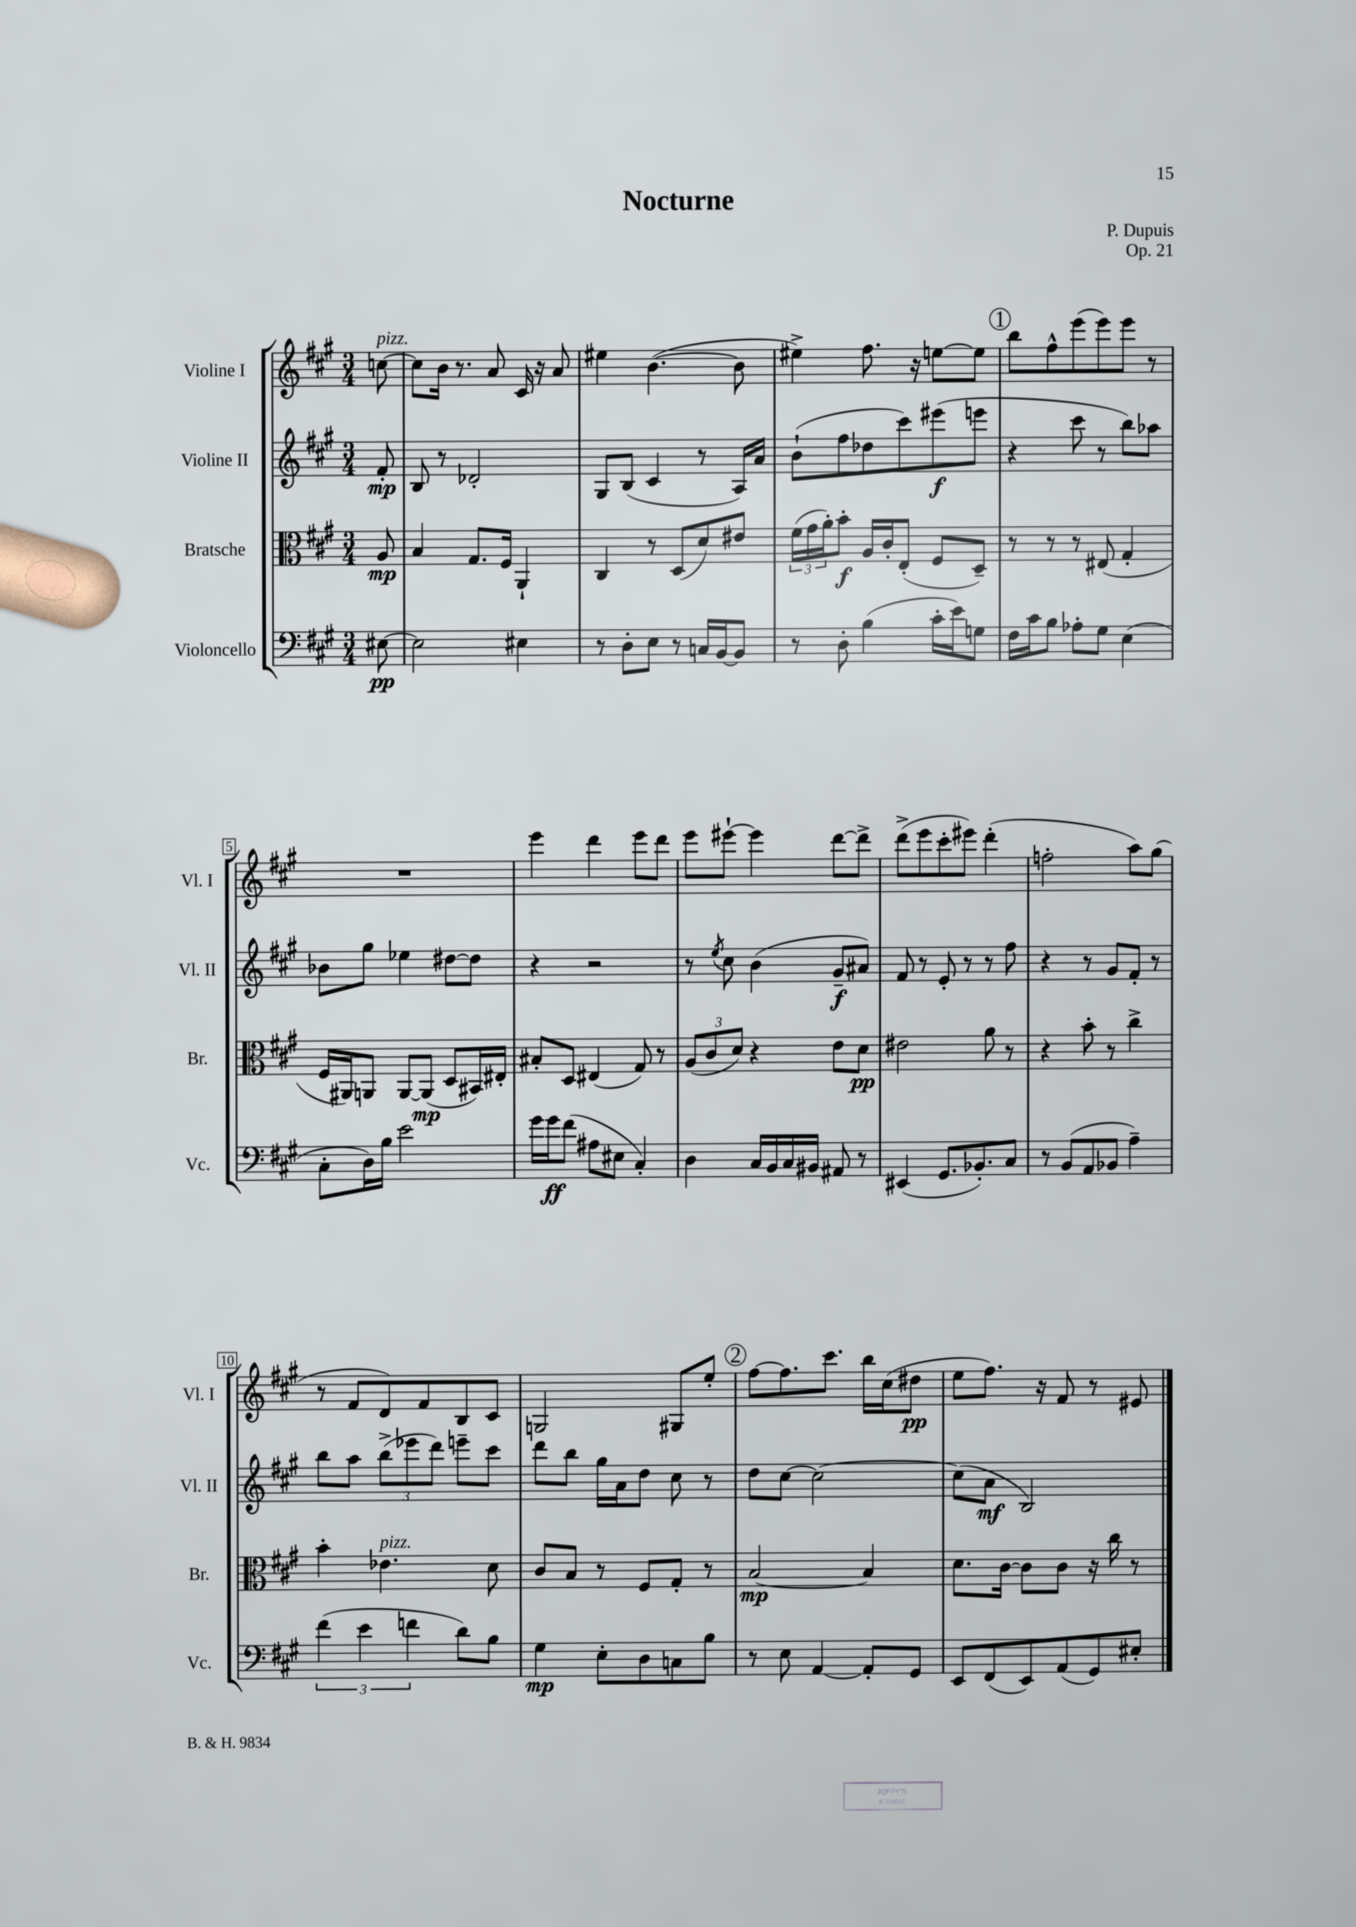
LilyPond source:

\header { title = "Nocturne" composer = "P. Dupuis" opus = "Op. 21" }
<<
\new StaffGroup <<
\new Staff = "s0" \with { instrumentName = "Violine I" shortInstrumentName = "Vl. I" } {
    \clef treble \key a \major \numericTimeSignature \time 3/4 \partial 8
    c''8~^\markup { \italic "pizz." } |
    c''8 b'16 r8. a'8 cis'16 r16 a'8 |
    eis''4 b'4.~( b'8 |
    eis''4->) fis''8. r16 e''8~ e''8 |
    \mark \markup { \circle "1" } b''8 fis''8-^ e'''8( e'''8) e'''8 r8 |
    R2. |
    e'''4 d'''4 e'''8 d'''8 |
    e'''8 eis'''8~-! eis'''4 d'''8~ d'''8-> |
    d'''8->( e'''8 cis'''8-. eis'''8) d'''4-.( |
    f''2-. a''8) gis''8( |
    r8 fis'8 d'8) fis'8 b8 cis'8 |
    g2 gis8 e''8-. |
    \mark \markup { \circle "2" } fis''8~ fis''8. cis'''8. b''16 cis''16( dis''8\pp |
    e''8 fis''8.) r16 fis'8 r8 eis'8 \bar "|." |
}
\new Staff = "s1" \with { instrumentName = "Violine II" shortInstrumentName = "Vl. II" } {
    \clef treble \key a \major \numericTimeSignature \time 3/4 \partial 8
    fis'8-.\mp |
    b8 r8 des'2-. |
    gis8 b8( cis'4 r8 a16) a'16 |
    b'8-!( fis''8 des''8 cis'''8) eis'''8\f( e'''8 |
    \mark \markup { \circle "1" } r4 cis'''8 r8 b''8) aes''8 |
    bes'8 gis''8 ees''4 dis''8~ dis''8 |
    r4 r2 |
    r8 \acciaccatura { e''8 } cis''8 b'4( gis'8--\f ais'8) |
    fis'8 r8 e'8-. r8 r8 fis''8 |
    r4 r8 gis'8 fis'8-. r8 |
    b''8 a''8 \tuplet 3/2 { b''8->( ees'''8 d'''8) } e'''8-- cis'''8 |
    d'''8 b''8 gis''16 a'16 d''8 cis''8 r8 |
    \mark \markup { \circle "2" } d''8 cis''8~ cis''2~ |
    cis''8( a'8\mf b2) \bar "|." |
}
\new Staff = "s2" \with { instrumentName = "Bratsche" shortInstrumentName = "Br." } {
    \clef alto \key a \major \numericTimeSignature \time 3/4 \partial 8
    a8\mp |
    b4 gis8. fis16 a,4-! |
    cis4 r8 d8( d'8) eis'8 |
    \tuplet 3/2 { fis'16( gis'16 a'16-.) } b'8-.\f a16 cis'16-. e8-.( fis8 d8--) |
    \mark \markup { \circle "1" } r8 r8 r8 eis8( gis4-. |
    fis16 ais,16) a,8 a,8~ a,8\mp( d8 bis,16) eis16-. |
    bis8-. d8 eis4( gis8) r8 |
    \tuplet 3/2 { a8( cis'8 d'8) } r4 e'8 d'8\pp |
    eis'2 a'8 r8 |
    r4 b'8-. r8 cis''4-> |
    b'4-. ees'4.^\markup { \italic "pizz." } d'8 |
    cis'8 b8 r8 fis8 gis8-. r8 |
    \mark \markup { \circle "2" } b2~\mp b4 |
    d'8. cis'16~ cis'8 cis'8 r16 cis''16 r8 \bar "|." |
}
\new Staff = "s3" \with { instrumentName = "Violoncello" shortInstrumentName = "Vc." } {
    \clef bass \key a \major \numericTimeSignature \time 3/4 \partial 8
    eis8~\pp |
    eis2 eis4 |
    r8 d8-. e8 r8 c16 b,16~ b,8 |
    r8 d8-. b4( cis'16-. e'16) g8 |
    \mark \markup { \circle "1" } fis16 cis'16 b8 aes8-. gis8 e4( |
    cis8-. d16) b16 e'2 |
    gis'16 gis'16\ff fis'8( ais8 eis8 cis4-.) |
    d4 cis16 b,16 cis16 bis,16 ais,8 r8 |
    eis,4( gis,8. bes,8.-.) cis8 |
    r8 b,8( a,8 bes,8 a4--) |
    \tuplet 3/2 { fis'4( e'4 f'4 } d'8) b8 |
    gis4\mp e8-. d8 c8 b8 |
    \mark \markup { \circle "2" } r8 e8 a,4~ a,8-. gis,8 |
    e,8 fis,8( e,8) a,8( gis,8) eis8-. \bar "|." |
}
>>
>>
\layout { \context { \Score \override BarNumber.stencil = #(make-stencil-boxer 0.1 0.3 ly:text-interface::print) } }
